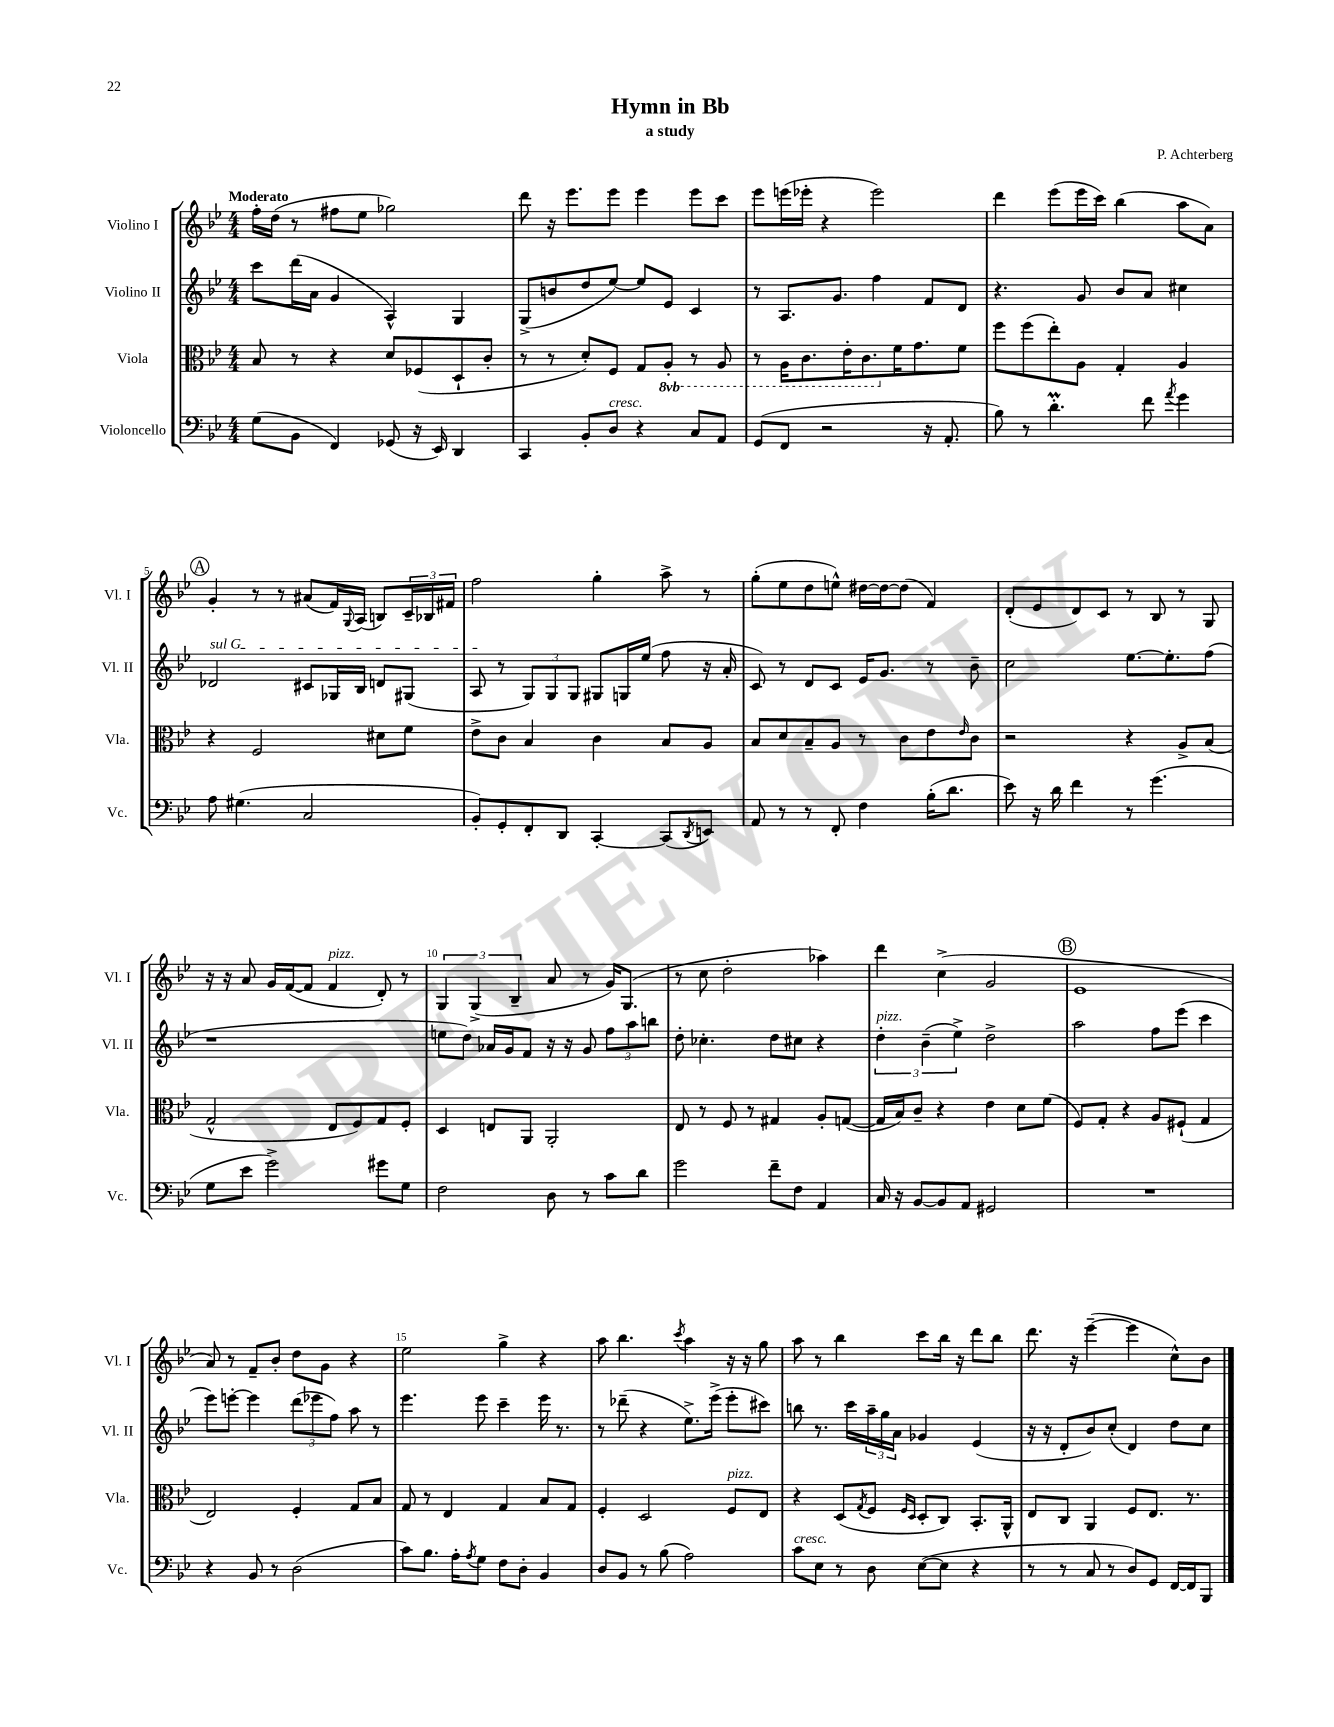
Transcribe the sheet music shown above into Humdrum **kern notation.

**kern	**kern	**kern	**kern
*staff4	*staff3	*staff2	*staff1
*clefF4	*clefC3	*clefG2	*clefG2
*k[b-e-]	*k[b-e-]	*k[b-e-]	*k[b-e-]
*M4/4	*M4/4	*M4/4	*M4/4
(8G\L	8B-/	8ccc\L	16ff'\LL
.	.	.	(16dd\JJ
8BB-\J	8r	(16ddd\L	8r
.	.	16a\JJ	.
4FF/)	4r	4g/	8ff#\L
.	.	.	8ee-\J
(8GG-/	8d/L	4A^^/)	2gg-\)
16r	(8F-/	.	.
16EE-/)	.	.	.
4DD/	8D`/	4G/	.
.	8c'/J	.	.
=	=	=	=
4CC/	8r	(8G^/L	8ddd\
.	8r	8b/	16r
.	.	.	8.eee-\L
8BB-'/L	8d'/L)	8dd/	.
8D/J	8F/J	[8ee-/J)	8eee-\J
4r	8G/L	8ee-/]L	4eee-\
.	8AA'/J	8e-/J	.
8C/L	8r	4c/	8eee-\L
8AA/J	8AA/	.	8ccc\J
=	=	=	=
(8GG/L	8r	8r	8eee-\L
8FF/J	16AA\LK	8.A/L	(16eee\L
.	8.C\	.	16eee-'\JJ
2r	.	.	4r
.	.	8.g/J	.
.	16E-'\K	.	.
.	8.C\	.	.
.	.	4ff\	2eee-\)
.	16f\K	.	.
.	8.g\	.	.
16r	.	8f/L	.
8.AA'/	.	.	.
.	8f\J	8d/J	.
=	=	=	=
8B-\)	8ff\L	4.r	4ddd\
8r	(8ff\	.	.
4.d'\	8ee-'\)	.	(8eee-\L
.	8A\J	8g/	16eee-\L
.	.	.	16ccc\JJ)
.	4G'/	8b-/L	(4bb-\
8f\	.	8a/J	.
8qa/	.	.	.
4g\	4A/	4cc#\	8aa\L
.	.	.	8a\J)
=	=	=	=
8A\	4r	2d-/	4g'/
(4.G#\	.	.	.
.	2F/	.	8r
.	.	.	8r
2C/	.	8c#/L	(8a#/L
.	.	16G-/L	16f/L)
.	.	.	8qqG/
.	.	16B-/JJ	(16A/JJ
.	8d#\L	8d/L	8B/L)
.	8f\J	(8G#/J	24c~/L
.	.	.	24B-/
.	.	.	24f#/JJ
=	=	=	=
8BB-'/L)	8e-^\L	8A/	2ff\
8GG'/	8c\J	8r	.
8FF'/	4B-/	12G/L)	.
.	.	12G/	.
8DD/J	.	.	.
.	.	12G/J	.
[4CC'/	4c\	8G#/L	4gg'\
.	.	16G/L	.
.	.	(16ee-/JJ	.
(8CC/]L	8B-/L	8ff\	8aa^\
8qDD/	.	.	.
8EE/J)	8A/J	16r	8r
.	.	16a'/	.
=	=	=	=
8AA/	8B-/L	8c/)	(8gg'\L
8r	8d/	8r	8ee-\
8r	8B-~/	8d/L	8dd\
8FF'/	8A/J	8c/J	8ee^^\J)
4F\	8r	16e-/LK	[16dd#\LL
.	.	8.g/J	16dd#\_J
.	8c\L	.	(8dd#\]J
(16B-'\LK	8e-\	8r	4f/)
8.d\J	.	.	.
.	16qqe-/	.	.
.	8c\J	8b-~\	.
=	=	=	=
8e-\)	2r	2cc\	(8d'/L
16r	.	.	8e-/
16d\	.	.	.
4f\	.	.	8d/)
.	.	.	8c/J
8r	4r	[8.ee-\L	8r
(4.g\	.	.	8B-/
.	.	8.ee-'\]	.
.	8A^/L	.	8r
.	(8B-/J	(8ff\J	8G/
=	=	=	=
8G\L	2G^^/	1r	16r
.	.	.	16r
8e-\J	.	.	8a/
2g^\)	.	.	16g/LL
.	.	.	([16f/J
.	.	.	8f/]J
.	8E-/L	.	4f/
.	8F/)	.	.
8g#\L	8G/	.	8d'/)
8G\J	8F'/J	.	8r
=	=	=	=
2F\	4D/	8ee\L	6G/
.	.	8dd\J)	.
.	.	.	(6G^/
.	8E/L	16a-/LL	.
.	.	16g/J	.
.	.	.	6B-~/
.	8AA/J	8f/J	.
8D\	2AA'/	16r	8a/
.	.	16r	.
8r	.	8g/	8r
8c\L	.	12ff\L	16g/LK)
.	.	.	(8.G/J
.	.	12aa\	.
8d\J	.	.	.
.	.	12bb\J	.
=	=	=	=
2g\	8E-/	8dd'\	8r
.	8r	4.cc-'\	8cc\
.	8F/	.	2dd'\
.	8r	.	.
8f~\L	4G#/	8dd\L	.
8F\J	.	8cc#\J	.
4AA/	8A'/L	4r	4aa-\)
.	([8G/J	.	.
=	=	=	=
16C/	16G/]LL	6dd'\	4ddd\
16r	16B-/J)	.	.
[8BB-/L	8c~/J	.	.
.	.	(6b-~\	.
8BB-/]	4r	.	(4cc^\
.	.	6ee-^\)	.
8AA/J	.	.	.
2GG#/	4e-\	2dd^\	2g/
.	8d\L	.	.
.	(8f\J	.	.
=	=	=	=
1r	8F/L)	2aa\	1e-
.	8G'/J	.	.
.	4r	.	.
.	8A/L	8ff\L	.
.	(8F#`/J	(8eee-\J	.
.	4G/	4ccc\	.
=	=	=	=
4r	2E-/)	8eee-\L)	8a/)
.	.	[8eee'\J	8r
8BB-/	.	4eee\]	8f~/L
8r	.	.	8b-'/J
(2D\	4F'/	(12ddd\L	8dd\L
.	.	12eee-\	.
.	.	.	8g\J
.	.	12ff\J)	.
.	8G/L	8aa\	4r
.	8B-/J	8r	.
=	=	=	=
8c\L)	8G/	4.eee-\	2ee-\
8.B-\J	8r	.	.
.	4E-/	.	.
16A'\LK	.	.	.
8qA/	.	.	.
8G\J	.	8eee-\	.
8F\L	4G/	4ccc~\	4gg^\
8D'\J	.	.	.
4BB-/	8B-/L	16eee-\	4r
.	.	8.r	.
.	8G/J	.	.
=	=	=	=
8D/L	4F'/	8r	8aa\
8BB-/J	.	(8ddd-~\	4.bb-\
8r	2D/	4r	.
(8B-\	.	.	.
.	.	.	8qccc/
2A\)	.	8.ee-^\L)	4aa\
.	.	(16eee-^\Jk	.
.	8F/L	8eee-'\L	16r
.	.	.	16r
.	8E-/J	8ccc#\J)	8gg\
=	=	=	=
8c\L	4r	8bb\	8aa\
8E-\J	.	8.r	8r
8r	(8D/L	.	4bb-\
.	.	16ccc\LL	.
.	8qG/	.	.
8D\	8F/J	24aa~\	.
.	.	24gg\	.
.	.	24a\JJ	.
.	16qqF/LL	.	.
.	16qqD/JJ	.	.
([8E-\L	8D'/L	4g-/	8ccc\L
8E-\]J	8C/J)	.	16bb-\Jk
.	.	.	16r
4r	8.BB-'/L	(4e-/	8ddd\L
.	.	.	8bb-\J
.	16AA^^/Jk	.	.
=	=	=	=
8r	8E-/L	16r	8.ddd\
.	.	16r	.
8r	8C/J	8d'/L	.
.	.	.	16r
8C/	4AA/	8b-/)	([4eee-~\
8r	.	(8cc'/J	.
8D/L)	8F/L	4d/)	4eee-\]
8GG/J	8.E-/J	.	.
[16FF/LL	.	8dd\L	8cc^^\L)
16FF/]J	8.r	.	.
8BBB-/J	.	8cc\J	8b-\J
==	==	==	==
*-	*-	*-	*-
